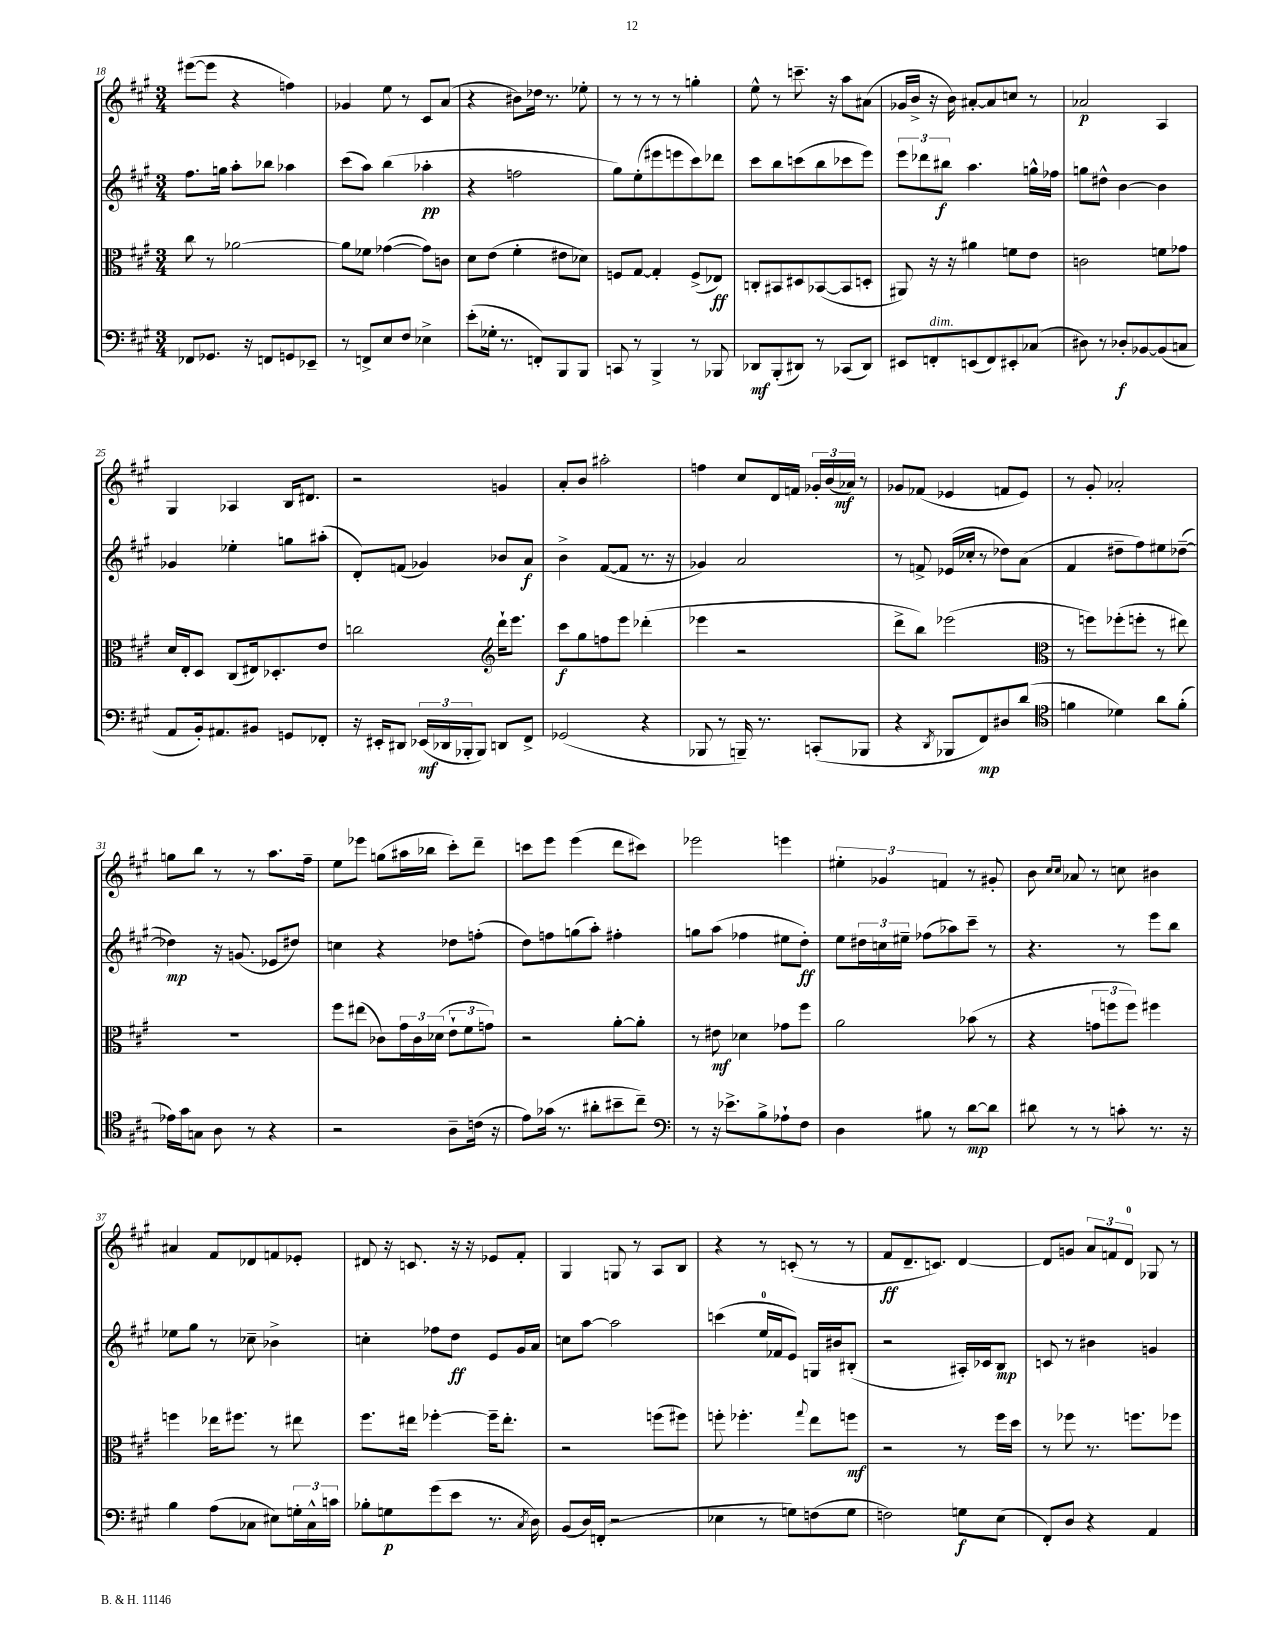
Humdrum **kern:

**kern	**kern	**kern	**kern
*staff4	*staff3	*staff2	*staff1
*clefF4	*clefC3	*clefG2	*clefG2
*k[f#c#g#]	*k[f#c#g#]	*k[f#c#g#]	*k[f#c#g#]
*M3/4	*M3/4	*M3/4	*M3/4
8FF-/L	8cc#\	8.ff#\L	([8eee#\L
8.GG-/J	8r	.	8eee#\]J
.	.	16gg\Jk	.
.	[2a-\	8aa'\L	4r
16r	.	.	.
8FF/L	.	8bb-\J	.
8GG/	.	4aa-\	4ff\)
8EE-~/J	.	.	.
=	=	=	=
8r	8a-\]L	(8ccc#\L	4g-/
8FF^/L	8f-\J	8aa\J)	.
8E/	([4g-\	(4bb\	8ee\
8F#/J	.	.	8r
4E-^\	8g-\]L)	4aa-'\	8c#/L
.	8c\J	.	(8a/J
=	=	=	=
(8e'\L	8d\L	4r	4r
16G-'\Jk	(8e\J	.	.
8.r	.	.	.
.	4f#'\	2ff\	8b#\L)
8FF'/L)	.	.	16dd-\Jk
.	.	.	8.r
8BBB/	8e#\L	.	.
8BBB/J	8d-\J)	.	8ee-'\
=	=	=	=
8CC/	8F/L	8gg#\L)	8r
8r	[8G#/J	(8ee'\	8r
4BBB^/	4G#'/]	8eee#\	8r
.	.	8eee\	8r
8r	(8F^/L	8ccc#\)	4gg'\
8BBB-/	8E-/J)	8ddd-\J	.
=	=	=	=
8DD-/L	8C'/L	8ccc#\L	8ee^^\
(8BBB'/	8BB#/	8bb\	8r
8DD#/J)	8D#/	(8ccc\	8.ccc~\
8r	([8BB-/	8bb\	.
.	.	.	16r
(8CC-/L	8BB-/]	8ccc-\	8aa\L
8DD#/J)	8D'/J	8eee\J)	(8a#\J
=	=	=	=
8EE#/L	8AA#/)	12eee\L	16g-/LL
.	.	.	16b^/JJ
.	.	12ddd-\	.
8FF'/	16r	.	16r
.	.	12bb#\J	.
.	16r	.	16b\)
(8EE/	4a#\	4.aa\	[8a#'/L
8FF/)	.	.	8a#/]
8EE#'/	8f\L	.	8cc/J
(8C-/J	8e\J	16gg^^\LL	8r
.	.	16ff-\JJ	.
=	=	=	=
8D#\)	2c\	8gg\L	2a-/
8r	.	8dd#^^\J	.
8D-'/L	.	[4b\	.
[8BB-/	.	.	.
(8BB-/]	8f\L	4b\]	4A/
8C/J	8g-\J	.	.
=	=	=	=
8AA/L	16d/LL	4g-/	4G#/
.	16E'/J	.	.
16BB'/k)	8D/J	.	.
8.AA#/	.	.	.
.	(8C#/L	4ee-'\	4A-/
8BB#/J	16E#/k)	.	.
.	8.D-'/	.	.
8GG/L	.	8gg\L	16B/LK
.	.	.	8.d#/J
8FF-'/J	8e/J	(8aa#'\J	.
=	=	=	=
16r	2cc\	8d'/L)	2r
16EE#'/LK	.	.	.
8DD#/J	.	(8f/J	.
(24EE-/LL	.	4g-/)	.
24DD-/	.	.	.
24BBB-'/J	.	.	.
8BBB-/J)	.	.	.
*	*clefG2	*	*
8DD/L	16ddd`\LK	8b-/L	4g/
.	8.eee\J	.	.
8FF#^/J	.	8a/J	.
=	=	=	=
(2GG-/	8ccc#\L	4b^\	8a'/L
.	8gg#\	.	8b/J
.	8ff\	([8f#/L	2aa#'\
.	8eee\J	8f#/]J	.
4r	(4ddd-'\	8.r	.
.	.	16r	.
=	=	=	=
8BBB-/	4eee-\	4g-/)	4ff\
8r	.	.	.
16BBB~/)	2r	2a/	8cc#/L
8.r	.	.	.
.	.	.	16d/L
.	.	.	16f/JJ
(8CC'/L	.	.	24g-'/LL
.	.	.	(24b/
.	.	.	24a-/JJ)
8BBB-/J	.	.	8r
=	=	=	=
4r	8ddd^\L	8r	8g-/L
.	8bb\J)	8f^/	(8f-/J
8qDD/	.	.	.
8BBB-/L	(2eee-\	(16e-/LL	4e-/
.	.	16cc-'/JJ	.
8FF#/)	.	8r	.
8D#/	.	8dd-\L)	8f/L
(8d/J	.	(8a\J	8e-/J)
=	=	=	=
*clefC4	*clefC3	*	*
4f\	8r	4f#/	8r
.	8ff\L)	.	8g#'/
4d-\)	(8ff-'\	8dd#~\L	2a-'/
.	8ff'\J	8ff#\)	.
8a\L	8r	8ee#\	.
(8f'\J	8ee#\)	([8dd-~\J	.
=	=	=	=
16e-\LL)	2.r	4dd-\])	8gg\L
16g#\J	.	.	.
8G\J	.	.	8bb\J
8A\	.	16r	8r
.	.	(8.g/	.
8r	.	.	8r
4r	.	8e-/L	8.aa\L
.	.	8dd#/J)	.
.	.	.	16ff#~\Jk
=	=	=	=
2r	8ff#\L	4cc\	8ee\L
.	(8ee#\J	.	8eee-\J
.	8c-\L)	4r	(8gg\L
.	24g#\L	.	16aa#\L
.	24c-\	.	.
.	.	.	16bb-\JJ
.	(24d-\JJ	.	.
8A~\L	12e`\L	8dd-\L	8ccc#'\L)
.	12f#\	.	.
(16c\Jk	.	(8ff'\J	8ddd~\J
.	12g\J)	.	.
16r	.	.	.
=	=	=	=
8e\L)	2r	8dd\L)	8ccc\L
(16g-\Jk	.	8ff\	8eee\J
8.r	.	.	.
.	.	(8gg\	(4eee\
8a#'\L	.	8aa'\J)	.
8b#~\	[8a'\L	4ff#'\	8ddd\L
8cc#~\J)	8a'\]J	.	8ccc#\J)
=	=	=	=
*clefF4	*	*	*
8r	8r	8gg\L	2eee-\
16r	8e#\	(8aa\J	.
8.e-^\L	.	.	.
.	4d-\	4ff-\	.
8B^\	.	.	.
8A-`\	8g-\L	8ee#\L	4eee\
8F#\J	8ff#\J	8dd'\J)	.
=	=	=	=
4D\	2a\	8ee\L	6ee#'\
.	.	24dd#\L	.
.	.	24cc\	6g-/
.	.	24ee#~\JJ	.
8B#\	.	(8ff-\L	.
.	.	.	6f/
8r	.	8aa-\)	.
[8d\L	(8b-\	8ccc#~\J	8r
8d\]J	8r	8r	8g#'/
=	=	=	=
8d#\	4r	4.r	8b\
.	.	.	16qqcc#/LL
.	.	.	16qqcc#/JJ
8r	.	.	8a-/
8r	12g\L	.	8r
.	12ff\	.	.
8c'\	.	8r	8cc\
.	12ff\J)	.	.
8.r	4ff#\	8eee\L	4b#\
.	.	8bb\J	.
16r	.	.	.
=	=	=	=
4B\	4ff\	8ee-\L	4a#/
.	.	8gg#\J	.
(8A\L	16ee-\LK	8r	8f#/L
.	8.ff#\J	.	.
8C-\J	.	8cc-~\	8d-/
8E#\L)	8r	4b-^\	8f/
24G'\L	8ee#\	.	8e-'/J
24C-^^\	.	.	.
24c\JJ	.	.	.
=	=	=	=
8B-'\L	8.ff#\L	4cc'\	8d#/
8G\	.	.	16r
.	16ee#\Jk	.	8.c/
(8g#\	[4ff-'\	8ff-\L	.
8e\J	.	8dd\J	16r
.	.	.	16r
8.r	16ff-~\]LK	8e/L	8e-/L
.	8.ee#'\J	.	.
.	.	16g#/L	8f#'/J
8qC#/	.	.	.
16D\)	.	16a/JJ	.
=	=	=	=
(8BB/L	2r	8cc\L	4G#/
16D/L)	.	[8aa\J	.
(16FF'/JJ	.	.	.
2r	.	2aa\]	8G/
.	.	.	8r
.	(8ff\L	.	8A/L
.	8ff#\J)	.	8B/J
=	=	=	=
4E-\	8ff'\	(4ccc\	4r
.	4.ff-'\	.	.
8r	.	16ee/LL	8r
.	.	16f-/J	.
8G\L)	.	8e/J)	(8c'/
.	8qqgg#/	.	.
(8F\	8ee\L	16G/LL	8r
.	.	16b#/J	.
8G\J	8ff\J	(8B#'/J	8r
=	=	=	=
2F\)	2r	2r	8f#/L
.	.	.	8.d~/
.	.	.	8.c/J)
8G\L	8r	16A#'/LL)	[4d/
.	.	16c-/J	.
(8E\J	16ff#\LL	8B/J	.
.	16dd\JJ	.	.
=	=	=	=
8FF#'/L)	8r	8c/	8d/]L
8D/J	8ff-\	8r	8g/J
4r	8.r	4b#\	12a/L
.	.	.	12f/
.	.	.	12d/J
.	8.ff\L	.	.
4AA/	.	4g/	8G-/
.	8ff-\J	.	8r
==	==	==	==
*-	*-	*-	*-
